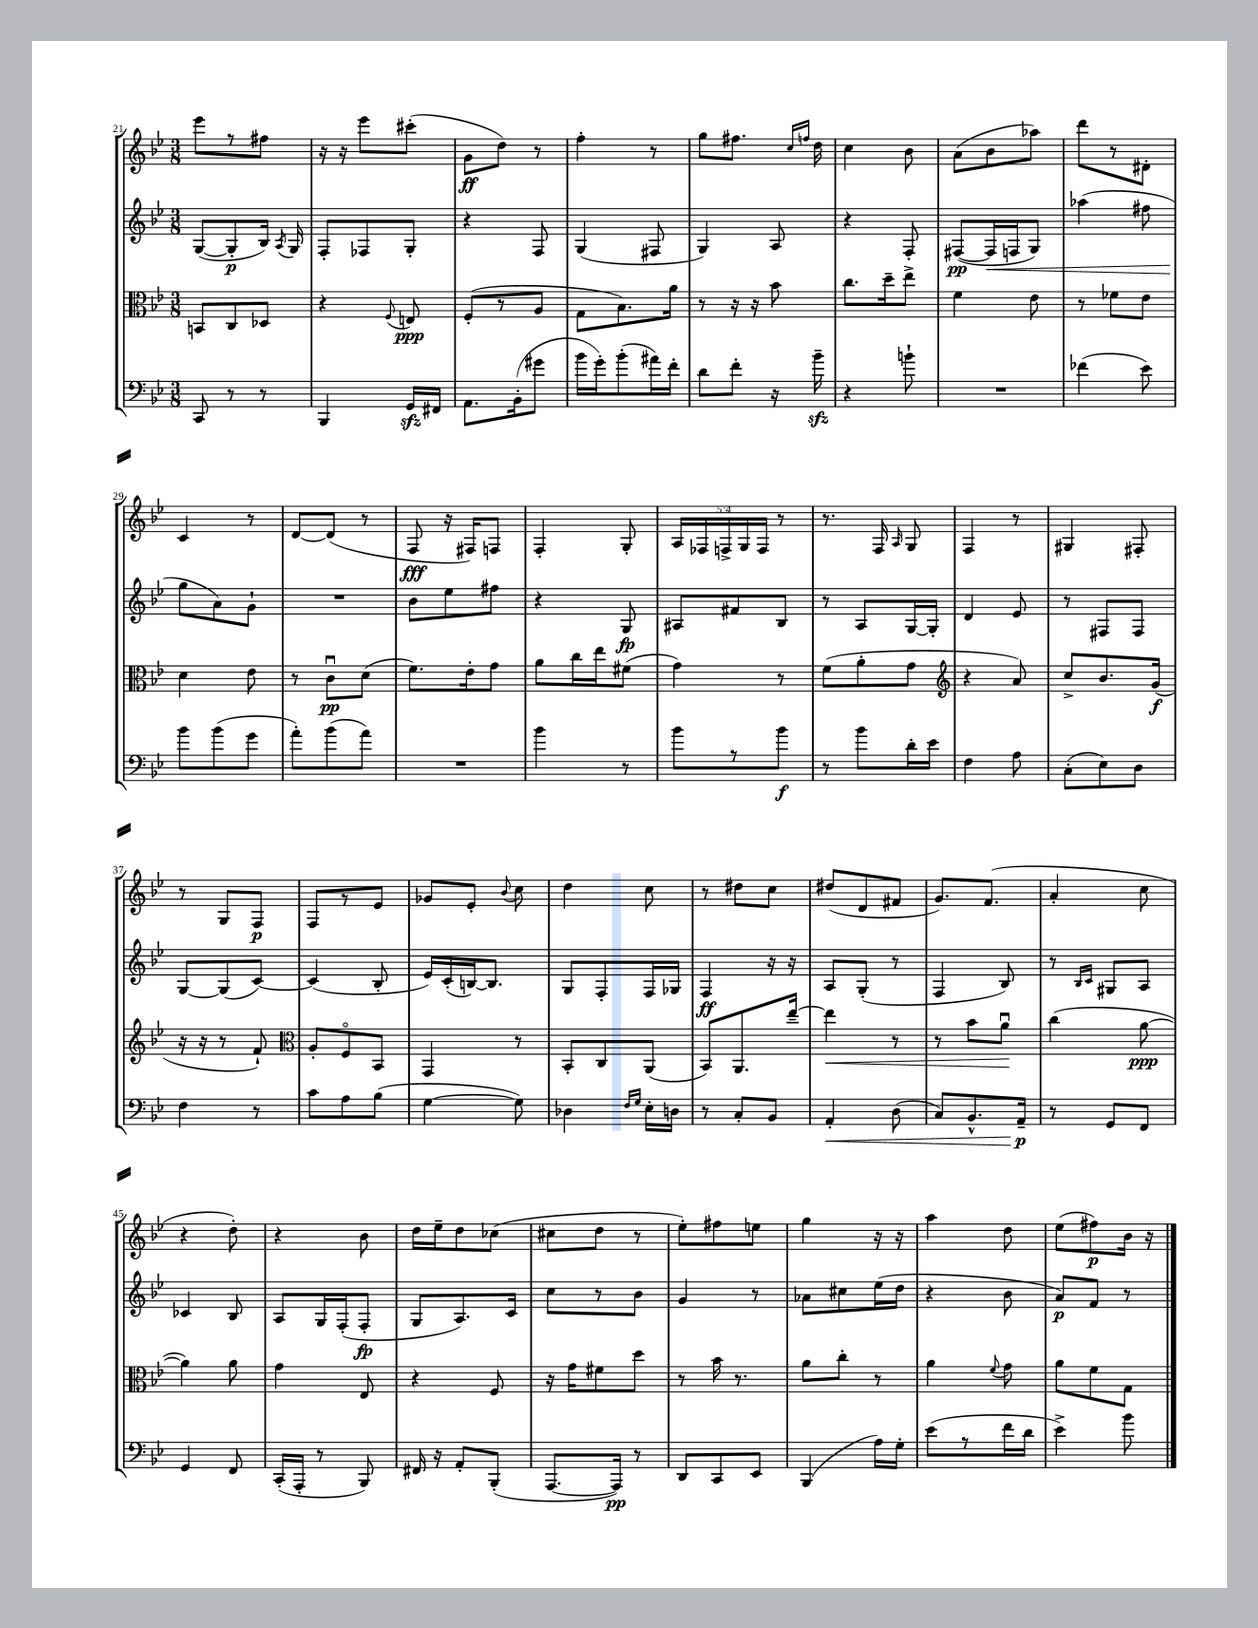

**kern	**dynam	**kern	**dynam	**kern	**dynam	**kern	**dynam
*part4	*part4	*part3	*part3	*part2	*part2	*part1	*part1
*staff4	*staff4	*staff3	*staff3	*staff2	*staff2	*staff1	*staff1
*clefF4	*	*clefC3	*	*clefG2	*	*clefG2	*
*k[b-e-]	*	*k[b-e-]	*	*k[b-e-]	*	*k[b-e-]	*
*M3/8	*	*M3/8	*	*M3/8	*	*M3/8	*
=21	=21	=21	=21	=21	=21	=21	=21
8CC/	.	8BBn/L	.	([8G/L	.	8eee-\L	.
8r	.	8C/	.	8G'/]	p	8r	.
8r	.	8D-X/J	.	16B-/Jk)	.	8ff#X\J	.
.	.	.	.	8qA/	.	.	.
.	.	.	.	16G/	.	.	.
=22	=22	=22	=22	=22	=22	=22	=22
4BBB-/	.	4r	.	8F'/L	.	16r	.
.	.	.	.	.	.	16r	.
.	.	.	.	8F-X/	.	8eee-\L	.
.	.	8qqF/	.	.	.	.	.
16GGzz/LL	.	8En/	ppp	8G'/J	.	(8ccc#X'\J	.
16FF#X/JJ	.	.	.	.	.	.	.
=23	=23	=23	=23	=23	=23	=23	=23
8.AA\L	.	(8F'/L	.	4r	.	8g\L	ff
.	.	8r	.	.	.	8dd\J)	.
(16BB-'\k	.	.	.	.	.	.	.
8g#X\J	.	8A/J	.	8F/	.	8r	.
=24	=24	=24	=24	=24	=24	=24	=24
16b-\LL	.	8G\L	.	(4G/	.	4ff'\	.
16g'\J)	.	.	.	.	.	.	.
(8b-'\	.	8.B-\)	.	.	.	.	.
16a#X\L)	.	.	.	8F#X/	.	8r	.
16f'\JJ	.	16a\Jk	.	.	.	.	.
=25	=25	=25	=25	=25	=25	=25	=25
8d\L	.	8r	.	4G/)	.	8gg\L	.
8f'\J	.	16r	.	.	.	8.ff#X\J	.
.	.	16r	.	.	.	.	.
16r	.	8b-\	.	8A/	.	.	.
.	.	.	.	.	.	16qqcc/LL	.
.	.	.	.	.	.	16qqffn/JJ	.
16b-zz~\	.	.	.	.	.	16dd\	.
=26	=26	=26	=26	=26	=26	=26	=26
4r	.	8.cc\L	.	4r	.	4cc\	.
.	.	16dd~\k	.	.	.	.	.
8bn`\	.	8ee-^\J	.	8F'/	.	8b-\	.
=27	=27	=27	=27	=27	=27	=27	=27
4.r	.	4f\	.	([8F#X/L	pp	(8a\L	.
!	!	!	!	!	!LO:HP:b	!	!
.	.	.	.	16F#/L]	<	8b-\	.
.	.	.	.	16Fn/J	.	.	.
.	.	8e-\	.	8G/J)	.	8aa-X\J)	.
=28	=28	=28	=28	=28	=28	=28	=28
(4f-X\	.	8r	.	(4aa-X\	.	8ddd\L	.
.	.	8f-X\L	.	.	.	8r	.
8e-\)	.	8e-\J	.	8ff#X\	.	8d#X'\J	.
!!LO:LB:g=z
=29	=29	=29	=29	=29	=29	=29	=29
8b-\L	.	4d\	.	8gg\L	.	4c/	.
(8b-\	.	.	.	8a\)	[	.	.
8g\J	.	8e-\	.	8g`\J	.	8r	.
=30	=30	=30	=30	=30	=30	=30	=30
8a'\L)	.	8r	.	4.r	.	[8d/L	.
(8b-\	.	8cu\L	pp	.	.	(8d/J]	.
8a\J)	.	(8d\J	.	.	.	8r	.
=31	=31	=31	=31	=31	=31	=31	=31
4.r	.	8.f\L)	.	8b-\L	.	8F/	fff
.	.	.	.	8ee-\	.	16r	.
.	.	16e-'\k	.	.	.	16F#X/KL)	.
.	.	8g\J	.	8ff#X\J	.	8Fn/J	.
=32	=32	=32	=32	=32	=32	=32	=32
4b-\	.	8a\L	.	4r	.	4F'/	.
.	.	16cc\L	.	.	.	.	.
.	.	16ee-\J	.	.	.	.	.
8r	.	(8f#X\J	.	8G/	fp	8G'/	.
=33	=33	=33	=33	=33	=33	=33	=33
8b-\L	.	4g\)	.	8A#X/L	.	20A/LL	.
.	.	.	.	.	.	20F-X/	.
.	.	.	.	.	.	20Fn^/	.
8r	.	.	.	8f#X/	.	.	.
.	.	.	.	.	.	20G/	.
.	.	.	.	.	.	20F/JJ	.
8b-\J	f	8r	.	8B-/J	.	8r	.
=34	=34	=34	=34	=34	=34	=34	=34
8r	.	(8f\L	.	8r	.	8.r	.
8b-\L	.	8a'\	.	8A/L	.	.	.
.	.	.	.	.	.	16F/	.
.	.	.	.	.	.	16qqA/	.
16d'\L	.	8g\J	.	[16G/L	.	8G/	.
16e-\JJ	.	.	.	16G'/JJ]	.	.	.
=35	=35	=35	=35	=35	=35	=35	=35
*	*	*clefG2	*	*	*	*	*
4F\	.	4r	.	4d/	.	4F/	.
8A\	.	8a/)	.	8e-/	.	8r	.
=36	=36	=36	=36	=36	=36	=36	=36
(8C'\L	.	8cc^/L	.	8r	.	4G#X/	.
8E-\)	.	8.b-/	.	8F#X/L	.	.	.
8D\J	.	.	.	8F#/J	.	8F#X'/	.
.	.	(16g/Jk	f	.	.	.	.
!!LO:LB:g=z
=37	=37	=37	=37	=37	=37	=37	=37
4F\	.	16r	.	[8G/L	.	8r	.
.	.	16r	.	.	.	.	.
.	.	8r	.	(8G/]	.	8G/L	.
8r	.	8f`/)	.	[8c/J)	.	8F/J	p
=38	=38	=38	=38	=38	=38	=38	=38
*	*	*clefC3	*	*	*	*	*
8c\L	.	8A'/L	.	(4c/]	.	8F/L	.
8A\	.	8F/	.	.	.	8r	.
(8B-\J	.	8BB-/J	.	8B-'/	.	8e-/J	.
=39	=39	=39	=39	=39	=39	=39	=39
[4G\	.	4GG/	.	16e-/LL)	.	8g-X/L	.
.	.	.	.	(16c'/	.	.	.
.	.	.	.	[16Bn/J)	.	8e-'/J	.
.	.	.	.	8.B/J]	.	.	.
.	.	.	.	.	.	8qqb-/	.
8G\])	.	8r	.	.	.	8cc\	.
=40	=40	=40	=40	=40	=40	=40	=40
4D-X\	.	8BB-'/L	.	8G/L	.	4dd\	.
.	.	8C/	.	8F'/	.	.	.
16qqF/LL	.	.	.	.	.	.	.
16qqG/JJ	.	.	.	.	.	.	.
16E-'\LL	.	(8AA/J	.	16F/L	.	8cc\	.
16Dn\JJ	.	.	.	16G-X/JJ	.	.	.
=41	=41	=41	=41	=41	=41	=41	=41
8r	.	8BB-/L)	.	4F/	ff	8r	.
8C'/L	.	8.AA/	.	.	.	8dd#X\L	.
8BB-/J	.	.	.	16r	.	8cc\J	.
.	.	[16ee-~/Jk	.	16r	.	.	.
=42	=42	=42	=42	=42	=42	=42	=42
!	!LO:HP:b	!	!LO:HP:b	!	!	!	!
4AA'/	<	4ee-\]	<	8A/L	.	(8dd#X/L	.
.	.	.	.	(8G'/J	.	8d/	.
(8D\	.	8r	.	8r	.	8f#X/J	.
=43	=43	=43	=43	=43	=43	=43	=43
8C/L)	.	8r	.	4F/	.	8.g/L)	.
8.BB-^^/	.	8b-\L	.	.	.	.	.
.	.	.	.	.	.	(8.f/J	.
.	.	8au\J	.	8B-/)	.	.	.
16AA~/Jk	p	.	.	.	.	.	.
.	[	.	[	.	.	.	.
=44	=44	=44	=44	=44	=44	=44	=44
8r	.	(4cc\	.	8r	.	4a'/	.
.	.	.	.	16qqB-/LL	.	.	.
.	.	.	.	16qqc/JJ	.	.	.
8GG/L	.	.	.	8G#X/L	.	.	.
8FF/J	.	[8a\	ppp	8A/J	.	8cc\	.
!!LO:LB:g=z
=45	=45	=45	=45	=45	=45	=45	=45
4GG/	.	4a\])	.	4c-X/	.	4r	.
8FF/	.	8a\	.	8B-/	.	8dd'\)	.
=46	=46	=46	=46	=46	=46	=46	=46
(16CC'/LL	.	4g\	.	8A/L	.	4r	.
16AAA'/JJ	.	.	.	.	.	.	.
8r	.	.	.	16G/L	.	.	.
.	.	.	.	(16F'/J	.	.	.
8BBB-/)	.	8E-/	.	8F'/J	fp	8b-\	.
=47	=47	=47	=47	=47	=47	=47	=47
16FF#X/	.	4r	.	8G/L	.	16dd\LL	.
16r	.	.	.	.	.	16ee-~\J	.
8AA'/L	.	.	.	8.A/)	.	8dd\	.
(8BBB-'/J	.	8F/	.	.	.	(8cc-X\J	.
.	.	.	.	16c/Jk	.	.	.
=48	=48	=48	=48	=48	=48	=48	=48
[8.AAA/L	.	16r	.	8cc\L	.	8cc#X\L	.
.	.	16g\KL	.	.	.	.	.
.	.	8f#X\	.	8r	.	8dd\J	.
16AAA/Jk])	pp	.	.	.	.	.	.
8r	.	8dd\J	.	8b-\J	.	8r	.
=49	=49	=49	=49	=49	=49	=49	=49
8DD/L	.	8r	.	4g/	.	8ee-'\L)	.
8CC/	.	16b-\	.	.	.	8ff#X\	.
.	.	8.r	.	.	.	.	.
8EE-/J	.	.	.	8r	.	8een\J	.
=50	=50	=50	=50	=50	=50	=50	=50
(4BBB-/	.	8a\L	.	8a-X\L	.	4gg\	.
.	.	8cc'\J	.	8cc#X\	.	.	.
16A\LL)	.	8r	.	(16ee-\L	.	16r	.
16G'\JJ	.	.	.	16dd\JJ	.	16r	.
=51	=51	=51	=51	=51	=51	=51	=51
(8e-\L	.	4a\	.	4r	.	4aa\	.
8r	.	.	.	.	.	.	.
.	.	8qqf/	.	.	.	.	.
16f\L	.	8g\	.	8b-\	.	8dd\	.
16d\JJ	.	.	.	.	.	.	.
=52	=52	=52	=52	=52	=52	=52	=52
4e-^\)	.	8a\L	.	8a/L)	p	(8ee-\L	.
.	.	8f\	.	8f/J	.	8ff#X\)	p
8b-\	.	8G\J	.	8r	.	16b-\Jk	.
.	.	.	.	.	.	16r	.
==	==	==	==	==	==	==	==
*-	*-	*-	*-	*-	*-	*-	*-
